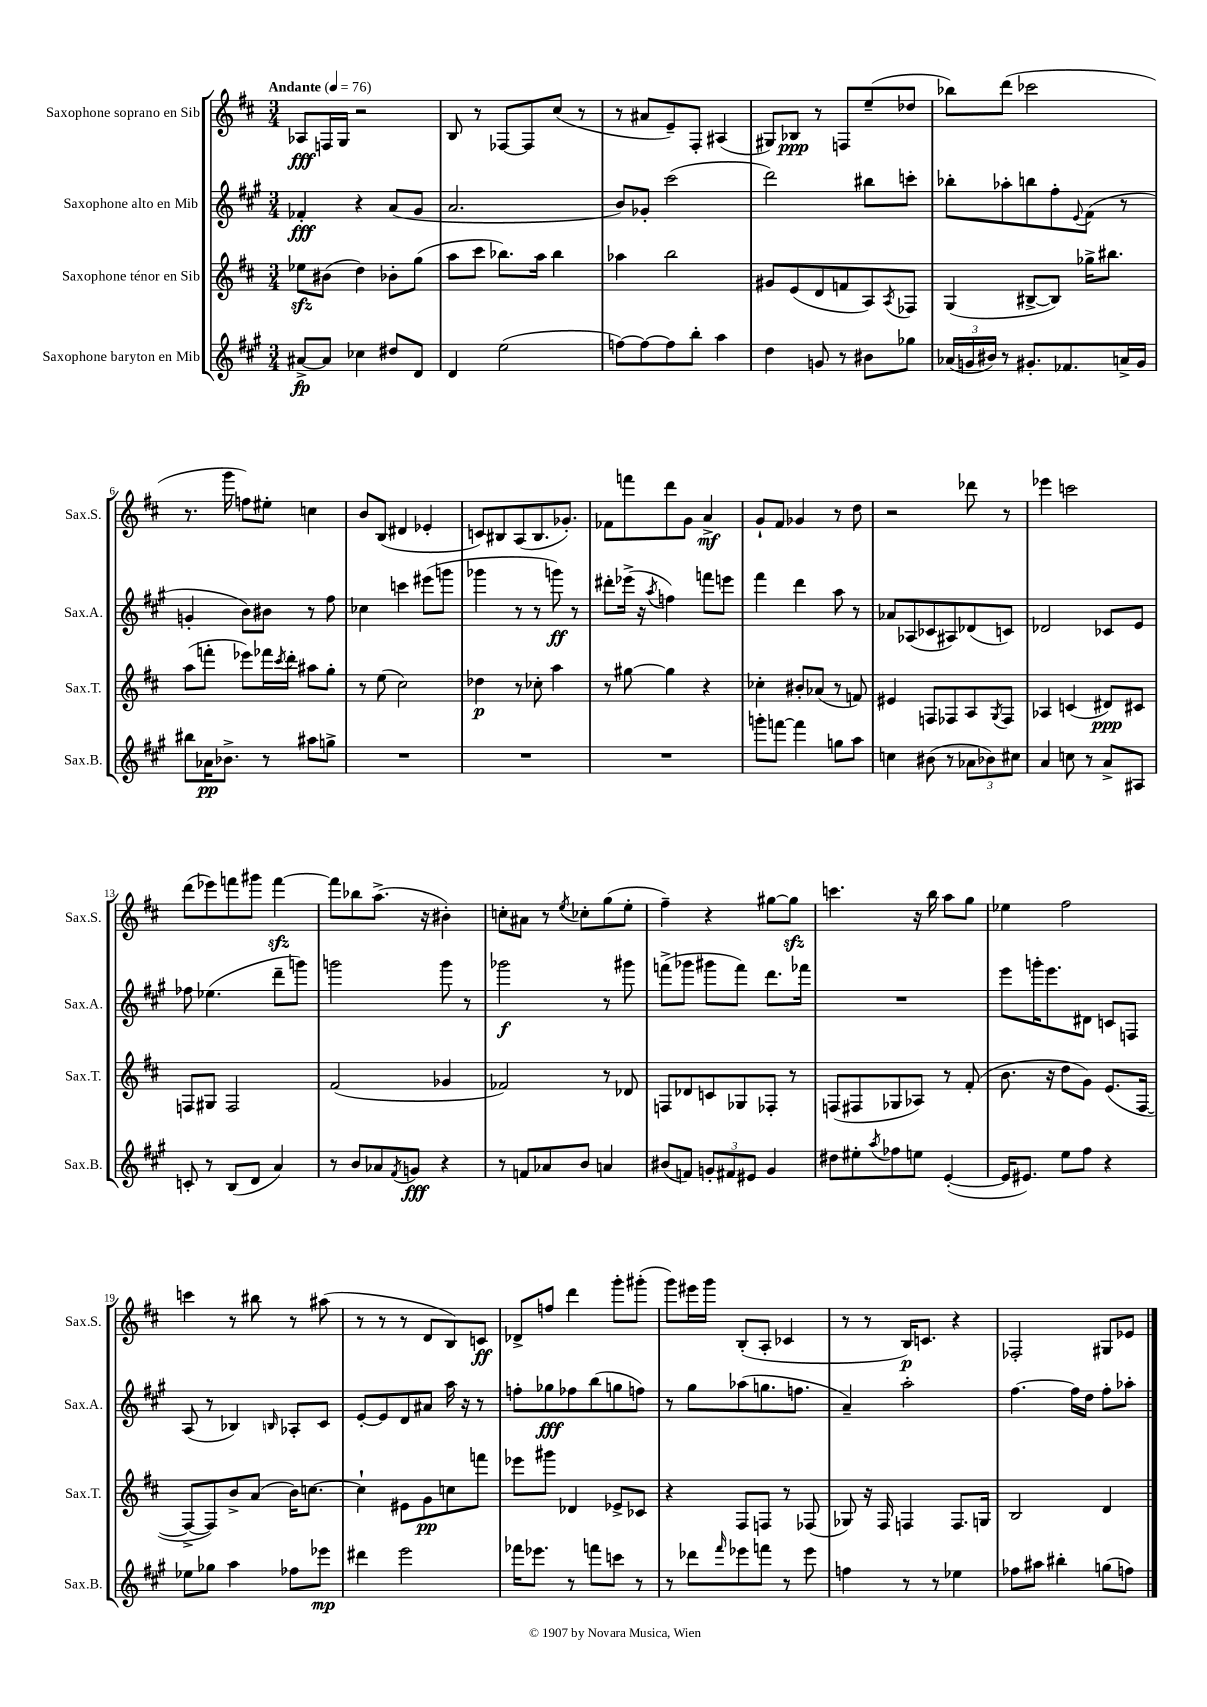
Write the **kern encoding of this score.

**kern	**kern	**kern	**kern
*staff4	*staff3	*staff2	*staff1
*clefG2	*clefG2	*clefG2	*clefG2
*k[f#c#g#]	*k[f#c#]	*k[f#c#g#]	*k[f#c#]
*M3/4	*M3/4	*M3/4	*M3/4
*MM76	*MM76	*MM76	*MM76
[8a#^/L	8ee-\L	4f-'/	8A-/L
8a#/]J	(8b#\J	.	16F/L
.	.	.	16G/JJ
4cc-\	4dd\)	4r	2r
8dd#/L	8b-'\L	(8a/L	.
8d/J	(8gg\J	8g#/J	.
=	=	=	=
4d/	8aa\L	2.a/	8B/
.	8ccc#\J	.	8r
(2ee\	8.bb-\L)	.	[8F-/L
.	.	.	8F-/]
.	16aa\Jk	.	.
.	4bb-\	.	(8cc#/J
.	.	.	8r
=	=	=	=
[8ff\L)	4aa-\	8b/L)	8r
8ff\_	.	8g-'/J	8a#/L
8ff\]	2bb\	(2ccc#\	8e~/)
8bb'\J	.	.	8F#'/J
4aa\	.	.	(4A#/
=	=	=	=
4dd\	8g#/L	2ddd\)	8G#/L)
.	(8e/	.	8B-/J
8g/	8d/	.	8r
8r	8f/	.	8F/L
8b#\L	8A/)	8bb#\L	(8ee~/
.	8qA/	.	.
8gg-\J	8F-/J	8ccc'\J	8dd-/J
=	=	=	=
(24a-/LL	(4G/	8bb-'\L	8bb-\L)
24g/	.	.	.
24b#/JJ)	.	.	.
8r	.	8aa-'\	(8ddd\J
8.g#'/L	[8B#^/L	8bb\	2ccc-\
.	8B#/]J)	8ff#'\	.
8.f-/	.	.	.
.	.	8qqe/	.
.	16gg-^\LK	(8f#\J	.
.	8.bb#\J	.	.
16a^/L	.	8r	.
16g#/JJ	.	.	.
=	=	=	=
8bb#\L	(8aa\L	4g'/	8.r
16a-\K	8fff'\J	.	.
8.b-^\J	.	.	16ggg\
.	8eee-\L)	8b\L)	8ff\L)
8r	16fff-\L	8b#\J	8ee#'\J
.	8qccc#/	.	.
.	16ddd'\JJ	.	.
8aa#\L	8aa#\L	8r	4cc\
8gg^\J	8gg'\J	8ff#\	.
=	=	=	=
2.r	8r	4cc-\	8b/L
.	(8ee\	.	(8B/J
.	2cc#\)	4ccc\	4d#/
.	.	(8eee#\L	4e-'/
.	.	8ggg\J	.
=	=	=	=
2.r	4dd-\	4ggg-\	8c/L)
.	.	.	8B#/
.	8r	8r	(8A/
.	8cc-'\	8r	8.B#/
.	4aa\	8ggg\)	.
.	.	.	8.g-'/J)
.	.	8r	.
=	=	=	=
2.r	8r	8ddd#'\L	8f-\L
.	[8gg#\	(16eee-^\Jk	8fff\
.	.	16r	.
.	.	8qaa/	.
.	4gg#\]	4ff\)	8ddd\
.	.	.	8g\J
.	4r	8fff\L	4a^/
.	.	8eee\J	.
=	=	=	=
8ggg'\L	4cc-'\	4fff#\	8g`/L
[8fff\J	.	.	8f#/J
4fff\]	8b#'/L	4ddd\	4g-/
.	(8a-/J	.	.
8gg\L	8r	8aa\	8r
8aa\J	8f/)	8r	8dd\
=	=	=	=
4cc\	4e#/	8a-/L	2r
.	.	(8A-/	.
(8b#\	8F/L	8c-/	.
8r	8F-/	8A#/)	.
12a-\L	8A/	(8d-/	8ddd-\
12b-\)	.	.	.
.	8qG/	.	.
.	8F-/J	8c/J)	8r
12cc#\J	.	.	.
=	=	=	=
4a/	4A-/	2d-/	4eee-\
8cc\	(4c/	.	2ccc\
8r	.	.	.
8a^/L	8d#/L)	8c-/L	.
8A#/J	8c#/J	8e/J	.
=	=	=	=
8c'/	8F/L	8ff-\	(8ddd\L
8r	8G#/J	(4.ee-\	8eee-\)
(8B/L	2F/	.	8fff\
8d/J	.	.	8ggg#\J
4a/)	.	8ddd~\L	[4fff\
.	.	8ggg\J)	.
=	=	=	=
8r	(2f#/	2ggg\	8fff\]L
8b/L	.	.	8bb-\
8a-/	.	.	(8.aa^\J
8qf#/	.	.	.
8g/J	.	.	.
.	.	.	16r
4r	4g-/	8ggg\	4b#'\)
.	.	8r	.
=	=	=	=
8r	2f-/)	2ggg-\	8cc'\L
8f/L	.	.	8a#\J
8a-/	.	.	8r
.	.	.	8qee/
8b/J	.	.	8cc-'\L
4a/	8r	8r	(8gg\
.	8d-/	8ggg#\	8ee'\J
=	=	=	=
(8b#/L	8F/L	(8fff^\L	4ff#~\)
8f/J)	8d-/	8ggg-\J	.
12g'/L	8c/	8ggg#\L	4r
12f#/	.	.	.
.	8G-/	8fff\J)	.
12e#/J	.	.	.
4g/	8F-'/J	8.ddd\L	[8gg#\L
.	8r	.	8gg#\]J
.	.	16fff-\Jk	.
=	=	=	=
8dd#\L	(8F/L	2.r	4.ccc\
8ee#'\	8F#/	.	.
8qaa/	.	.	.
8ff-\	8G-/	.	.
8ee\J	8A-/J)	.	16r
.	.	.	16bb\
([4e'/	8r	.	8aa\L
.	(8f#'/	.	8gg\J
=	=	=	=
16e/]LK	8.b\	8eee\L	4ee-\
8.e#/J)	.	.	.
.	.	16ggg'\K	.
.	16r	8.eee\	.
8ee\L	8dd\L	.	2ff#\
8ff#\J	8g\J)	8d#\J	.
4r	(8.e/L	8c/L	.
.	.	8F/J	.
.	[16F#/Jk	.	.
=	=	=	=
8ee-\L	8F#^/_L	(8A/	4ccc\
8gg-\J	8F#/])	8r	.
4aa\	8b^/	4B-/)	8r
.	(8a/J	.	8bb#\
.	.	16qqB/	.
8ff-\L	16b\LK)	8A-'/L	8r
.	[8.cc\J	.	.
8eee-\J	.	8c#/J	(8aa#\
=	=	=	=
4ddd#\	4cc`\]	[8e'/L	8r
.	.	8e/]	8r
2eee\	8e#\L	8d/	8r
.	8g\	8a#/J	8d/L
.	8cc\	16aa\	8B/)
.	.	16r	.
.	8fff\J	8r	8c/J
=	=	=	=
16fff-\LK	8eee-\L	8ff'\L	8d-^/L
8.eee-\J	.	.	.
.	8ggg#\J	8gg-\	8ff/J
8r	4d-/	8ff-\	4ddd\
8fff\L	.	(8bb\	.
8ccc\J	8e-^/L	8gg\	8ggg'\L
8r	8c-/J	8ff\J)	(8ggg#'\J
=	=	=	=
8r	4r	8r	8ggg\L)
8ddd-\L	.	8gg#\L	16eee#\L
.	.	.	16ggg\JJ
16qqfff#/	.	.	.
8eee-\	8F#/L	(8aa-\	(8B'/L
8fff\J	8F/J	8.gg\	8A'/J
8r	8r	.	4c-/
.	.	8.ff\J	.
8eee-\	(8F-/	.	.
=	=	=	=
4ff\	8G-/)	4a~/)	8r
.	16r	.	8r
.	16F#/	.	.
8r	4F/	2aa'\	16B/LK)
.	.	.	8.c/J
8r	.	.	.
4ee-\	8.F/L	.	4r
.	16G/Jk	.	.
=	=	=	=
8ff-\L	2B/	[4.ff#\	2F-'/
8aa#\J	.	.	.
4bb#'\	.	.	.
.	.	16ff#\]LL	.
.	.	16dd\JJ	.
(8gg\L	4d/	8ff#'\L	8G#/L
8ff\J)	.	8aa-'\J	8e-/J
==	==	==	==
*-	*-	*-	*-
